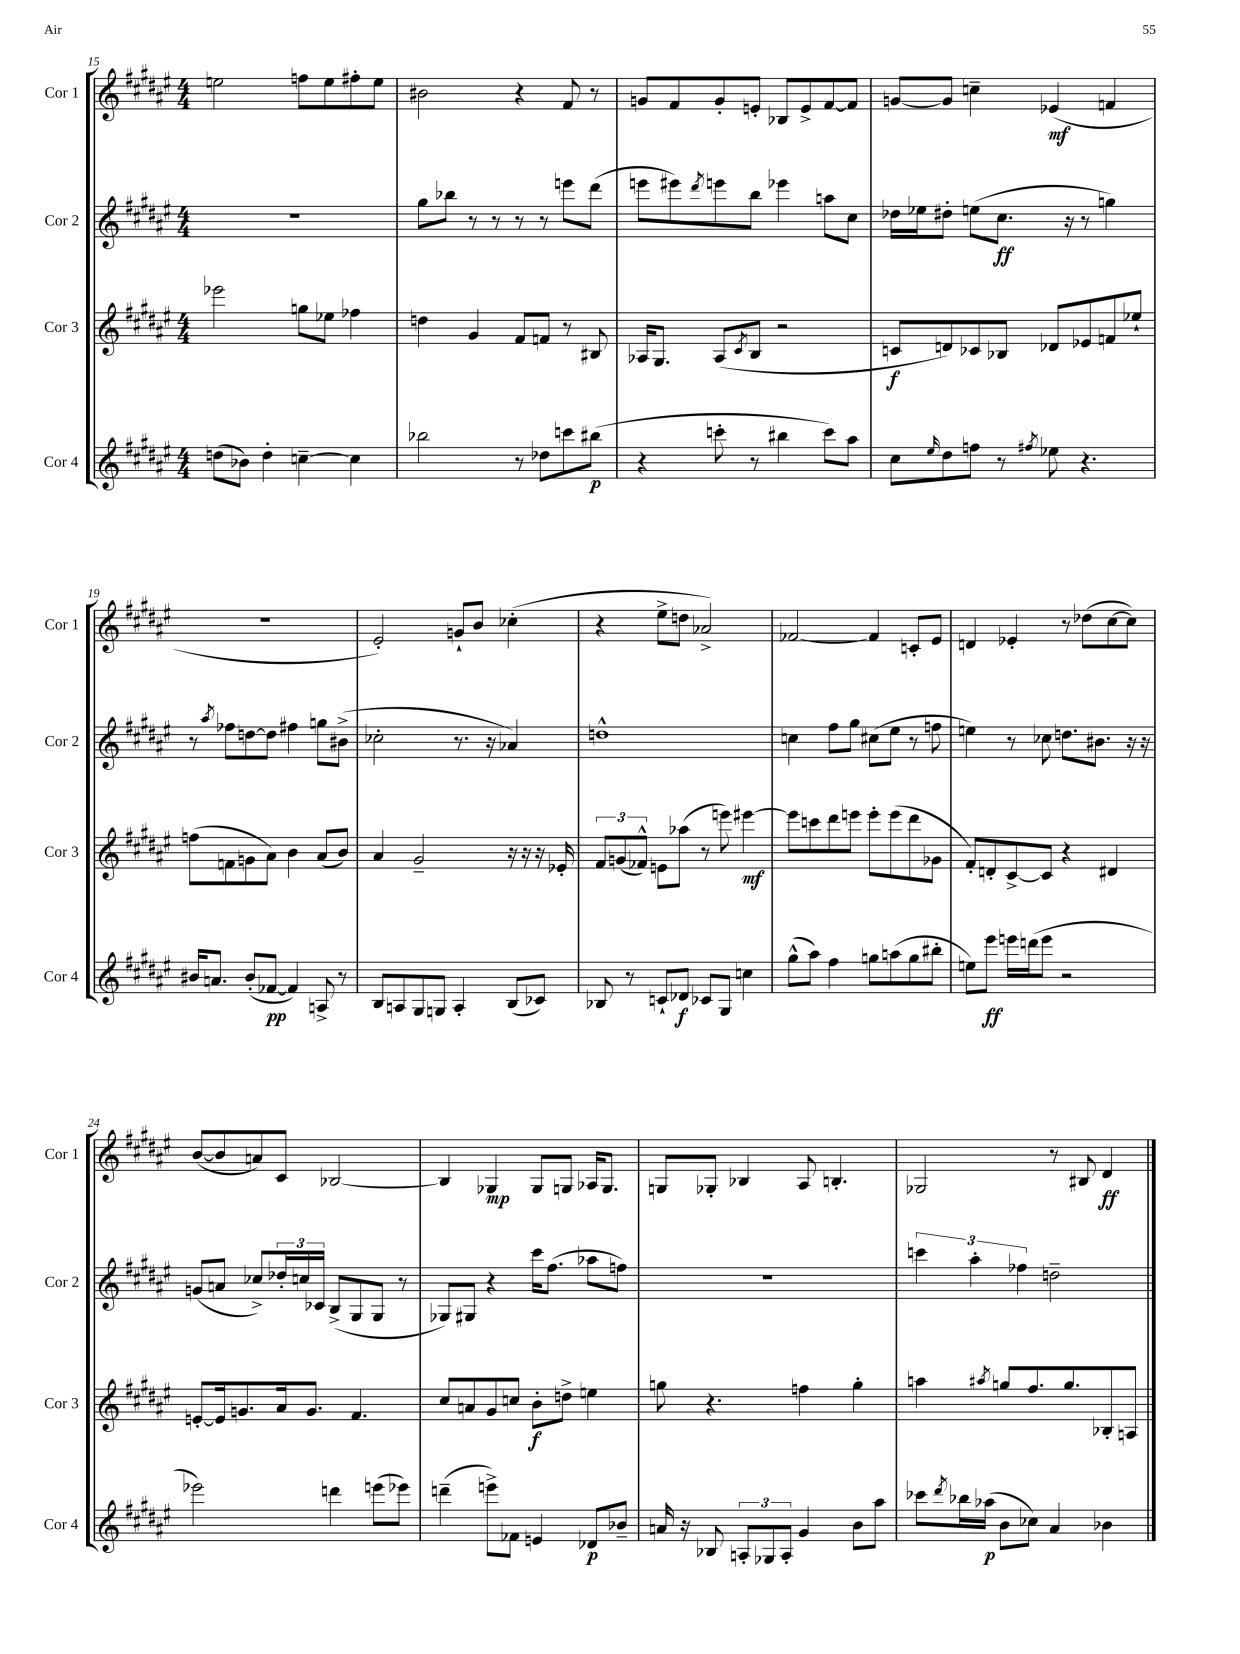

**kern	**kern	**kern	**kern
*staff4	*staff3	*staff2	*staff1
*clefG2	*clefG2	*clefG2	*clefG2
*k[f#c#g#d#a#e#]	*k[f#c#g#d#a#e#]	*k[f#c#g#d#a#e#]	*k[f#c#g#d#a#e#]
*M4/4	*M4/4	*M4/4	*M4/4
(8dd	2eee-	1r	2ee
8b-)	.	.	.
4dd'	.	.	.
[4cc~	8gg	.	8ff
.	8ee-	.	8ee
4cc]	4ff-	.	8ff#'
.	.	.	8ee
=	=	=	=
2bb-	4dd	8gg#	2b#
.	.	8bb-	.
.	4g#	8r	.
.	.	8r	.
8r	8f#	8r	4r
8dd-	8f	8r	.
8ccc	8r	8eee	8f#
(8bb#	8B#	(8ddd#	8r
=	=	=	=
4r	16A-	8eee	8g
.	8.G#	.	.
.	.	8eee#)	8f#
.	.	8qddd#	.
8ccc'	(8A-	8eee	8g'
.	8qc#	.	.
8r	8B	8bb	8e'
4bb#	2r	4eee-	8B-
.	.	.	8e^
8ccc)	.	8aa	[8f#
8aa#	.	8cc#	8f#]
=	=	=	=
8cc#	8c	16dd-	[8g
.	.	16ee-	.
16qqee#	.	.	.
8dd#	8d)	8dd#'	8g]
8ff	8c-	(8ee	4cc~
8r	8B-	8.cc#	.
8qff#	.	.	.
8ee-	8d-	.	(4e-
.	.	16r	.
4.r	8e-	8r	.
.	8f	4gg)	4f
.	8ee-`	.	.
=	=	=	=
16b#	(8ff	8r	1r
8.a	.	.	.
.	.	8qaa#	.
.	8f	8ff-	.
(8b#'	8g	[8dd	.
[8f-	8a#)	8dd]	.
4f-])	4b	4ff#	.
8A^	(8a#	8gg	.
8r	8b)	(8b#^	.
=	=	=	=
8B	4a#	2cc-'	2e#')
8A	.	.	.
8G#	2g#~	.	.
8G	.	.	.
4A'	.	8.r	8g`
.	.	.	8b
.	.	16r	.
(8B	16r	4a-)	(4cc-'
.	16r	.	.
8c-)	16r	.	.
.	16e-'	.	.
=	=	=	=
8B-	12f#	1dd^^	4r
.	(12g	.	.
8r	.	.	.
.	12f-^^)	.	.
8c`	8e	.	8ee#^
8d-	(8aa-	.	8dd
8c-	8r	.	2a-^)
8G#	8eee)	.	.
4cc	[4eee#	.	.
=	=	=	=
(8gg#^^	8eee#]	4cc	[2f-
8aa#)	8ccc	.	.
4ff#	8ddd#	8ff#	.
.	8eee	8gg#	.
8gg	8eee'	(8cc#	4f-]
(8aa	(8eee	8ee#	.
8gg	8ddd#	8r	8c'
8bb#'	8g-	8ff	8e#
=	=	=	=
8ee)	8f#')	4ee)	4d
8eee#	8d'	.	.
16eee	[8c#^	8r	4e-'
(16ddd	.	.	.
8eee	8c#]	8cc-	.
2r	4r	8.dd	8r
.	.	.	(8dd-
.	.	8.b#	.
.	4d#	.	[8cc#
.	.	16r	8cc#])
.	.	16r	.
=	=	=	=
2eee-)	[8e'	(8g	([8b
.	16e]	8a	8b]
.	8.g	.	.
.	.	8cc-^)	8a)
.	16a#	24dd-'	8c#
.	.	24cc	.
.	8.g	.	.
.	.	24c-	.
4ddd	.	(8B^	[2B-
.	4.f#	8G#	.
(8eee	.	8G#	.
8eee-)	.	8r	.
=	=	=	=
(4ddd~	8cc#	8G-)	4B-]
.	8a	8G#	.
8eee^)	8g#	4r	4G-
8f-	8cc	.	.
4e	8b'	16ccc#	8G-
.	.	(8.ff#	.
.	8dd^	.	8G
8d-	4ee	8aa-	16A-
.	.	.	8.G
8b-~	.	8ff)	.
=	=	=	=
16a	8gg	1r	8G
16r	.	.	.
8B-	4.r	.	8G-'
12A'	.	.	4B-
12G-	.	.	.
12A'	.	.	.
4g#	4ff	.	8A#
.	.	.	4.B'
8b	4gg'	.	.
8aa#	.	.	.
=	=	=	=
8ccc-	4aa	6ccc	2G-
8qddd#	.	.	.
16bb-	.	.	.
.	.	6aa#'	.
(16aa-	.	.	.
.	8qaa#	.	.
8b	8gg	.	.
.	.	6ff-	.
8cc-)	8.ff#	.	.
4a#	.	2dd~	8r
.	8.gg	.	.
.	.	.	8B#
4b-	8B-'	.	4d#
.	8A	.	.
==	==	==	==
*-	*-	*-	*-
